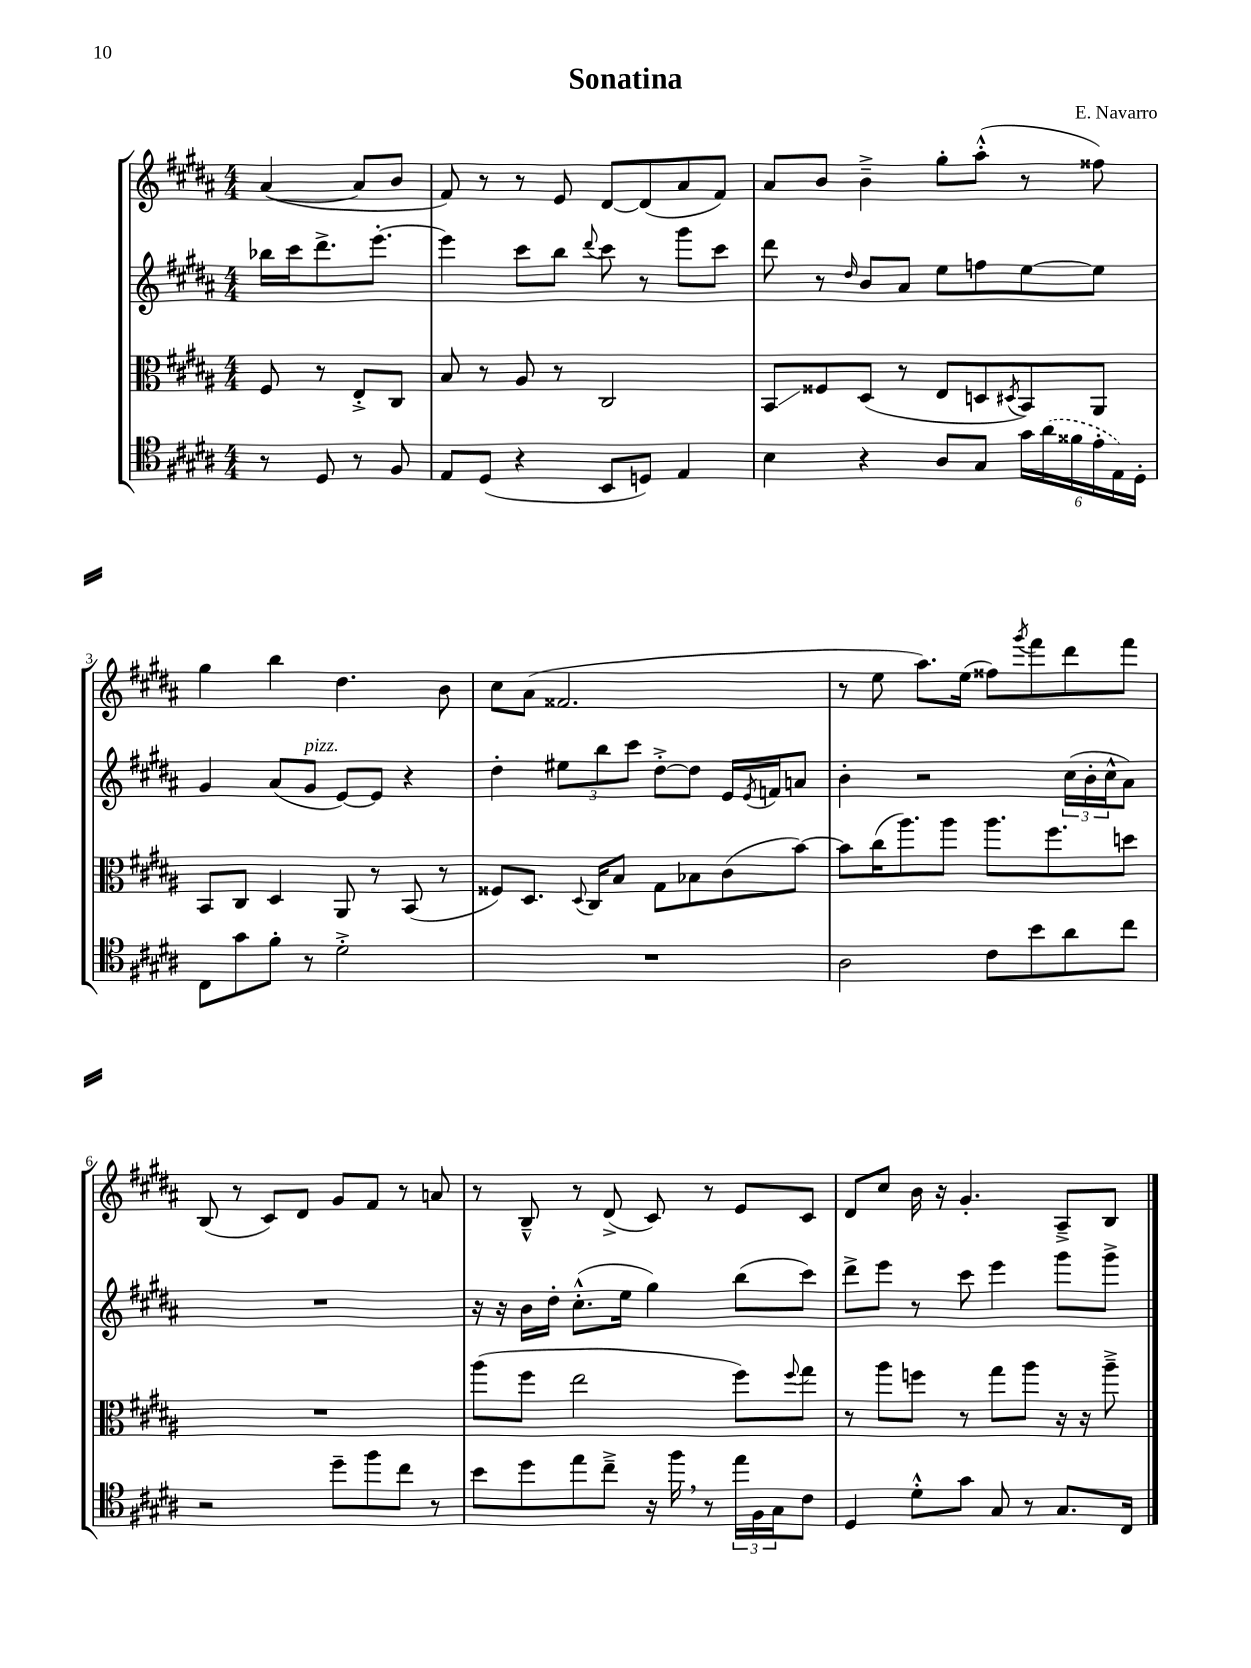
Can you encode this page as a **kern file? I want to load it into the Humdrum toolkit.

**kern	**kern	**kern	**kern
*staff4	*staff3	*staff2	*staff1
*clefC4	*clefC3	*clefG2	*clefG2
*k[f#c#g#d#a#]	*k[f#c#g#d#a#]	*k[f#c#g#d#a#]	*k[f#c#g#d#a#]
*M4/4	*M4/4	*M4/4	*M4/4
8r	8F#/	16bb-\LL	([4a#/
.	.	16ccc#\J	.
8D#/	8r	8.ddd#^\	.
8r	8E'^/L	.	8a#/]L
.	.	[8.eee'\J	.
8F#/	8C#/J	.	8b/J
=	=	=	=
8E/L	8B/	4eee\]	8f#/)
(8D#/J	8r	.	8r
4r	8A#/	8ccc#\L	8r
.	8r	8bb\J	8e/
.	.	8qqddd#/	.
8BB/L	2C#/	8ccc#\	[8d#/L
8D/J)	.	8r	(8d#/]
4E/	.	8ggg#\L	8a#/
.	.	8ccc#\J	8f#/J)
=	=	=	=
4B\	8BB/L	8ddd#\	8a#/L
.	8F##/	8r	8b/J
.	.	16qqdd#/	.
4r	(8D#/J	8b/L	4b~^\
.	8r	8a#/J	.
8A#/L	8E/L	8ee\L	8gg#'\L
8G#/J	8D/	8ff\	(8aa#'^^\J
.	8qD#/	.	.
24g#\LL	8BB/)	[8ee\	8r
(24a#\	.	.	.
24f##\	.	.	.
24e'\	8AA#/J	8ee\]J	8ff##\)
24E\)	.	.	.
24D#'\JJ	.	.	.
=	=	=	=
8C#\L	8BB/L	4g#/	4gg#\
8g#\	8C#/J	.	.
8f#'\J	4D#/	(8a#/L	4bb\
8r	.	8g#/J	.
2d#'^\	8AA#/	[8e/L)	4.dd#\
.	8r	8e/]J	.
.	(8BB/	4r	.
.	8r	.	8b\
=	=	=	=
1r	8F##/L)	4dd#'\	8cc#\L
.	8.D#/J	.	(8a#\J
.	.	12ee#\L	2.f##/
.	8qqD#/	.	.
.	16C#/LK	.	.
.	.	12bb\	.
.	8B/J	.	.
.	.	12ccc#\J	.
.	8G#\L	[8dd#'^\L	.
.	8B-\	8dd#\]J	.
.	(8c#\	16e/LL	.
.	.	8qe/	.
.	.	16f/J	.
.	[8b\J)	8a/J	.
=	=	=	=
2A#\	8b\]L	4b'\	8r
.	(16cc#\K	.	8ee\
.	8.aa#\)	.	.
.	.	2r	8.aa#\L)
.	8aa#\J	.	.
.	.	.	(16ee\Jk
8c#\L	8.aa#\L	.	8ff##\L)
.	.	.	8qggg#/
8b\	.	.	8fff#\
.	8.ff#\	.	.
8a#\	.	(24cc#\LL	8ddd#\
.	.	24b'\	.
.	.	24cc#^^\J	.
8cc#\J	8dd\J	8a#\J)	8fff#\J
=	=	=	=
2r	1r	1r	(8B/
.	.	.	8r
.	.	.	8c#/L)
.	.	.	8d#/J
8dd#~\L	.	.	8g#/L
8ff#\	.	.	8f#/J
8cc#\J	.	.	8r
8r	.	.	8a/
=	=	=	=
8b\L	(8aa#\L	16r	8r
.	.	16r	.
8dd#\	8ff#\J	16b\LL	8B~^^/
.	.	16dd#'\JJ	.
8ee\	2ee\	(8.cc#'^^\L	8r
8cc#~^\J	.	.	(8d#^/
.	.	16ee\Jk	.
16r	.	4gg#\)	8c#/)
16ff#\	.	.	.
8r	.	.	8r
24ee\LL	8ff#\L)	(8bb\L	8e/L
24F#\	.	.	.
24G#\J	.	.	.
.	8qqff#/	.	.
8c#\J	8gg#\J	8ccc#\J)	8c#/J
=	=	=	=
4D#/	8r	8ddd#^\L	8d#/L
.	8aa#\L	8eee\J	8cc#/J
8d#'^^\L	8ff\J	8r	16b\
.	.	.	16r
8g#\J	8r	8ccc#\	4.g#'/
8G#/	8gg#\L	4eee\	.
8r	8aa#\J	.	.
8.G#/L	16r	8ggg#\L	8A#~^/L
.	16r	.	.
.	8aa#~^\	8ggg#^\J	8B/J
16C#/Jk	.	.	.
==	==	==	==
*-	*-	*-	*-
